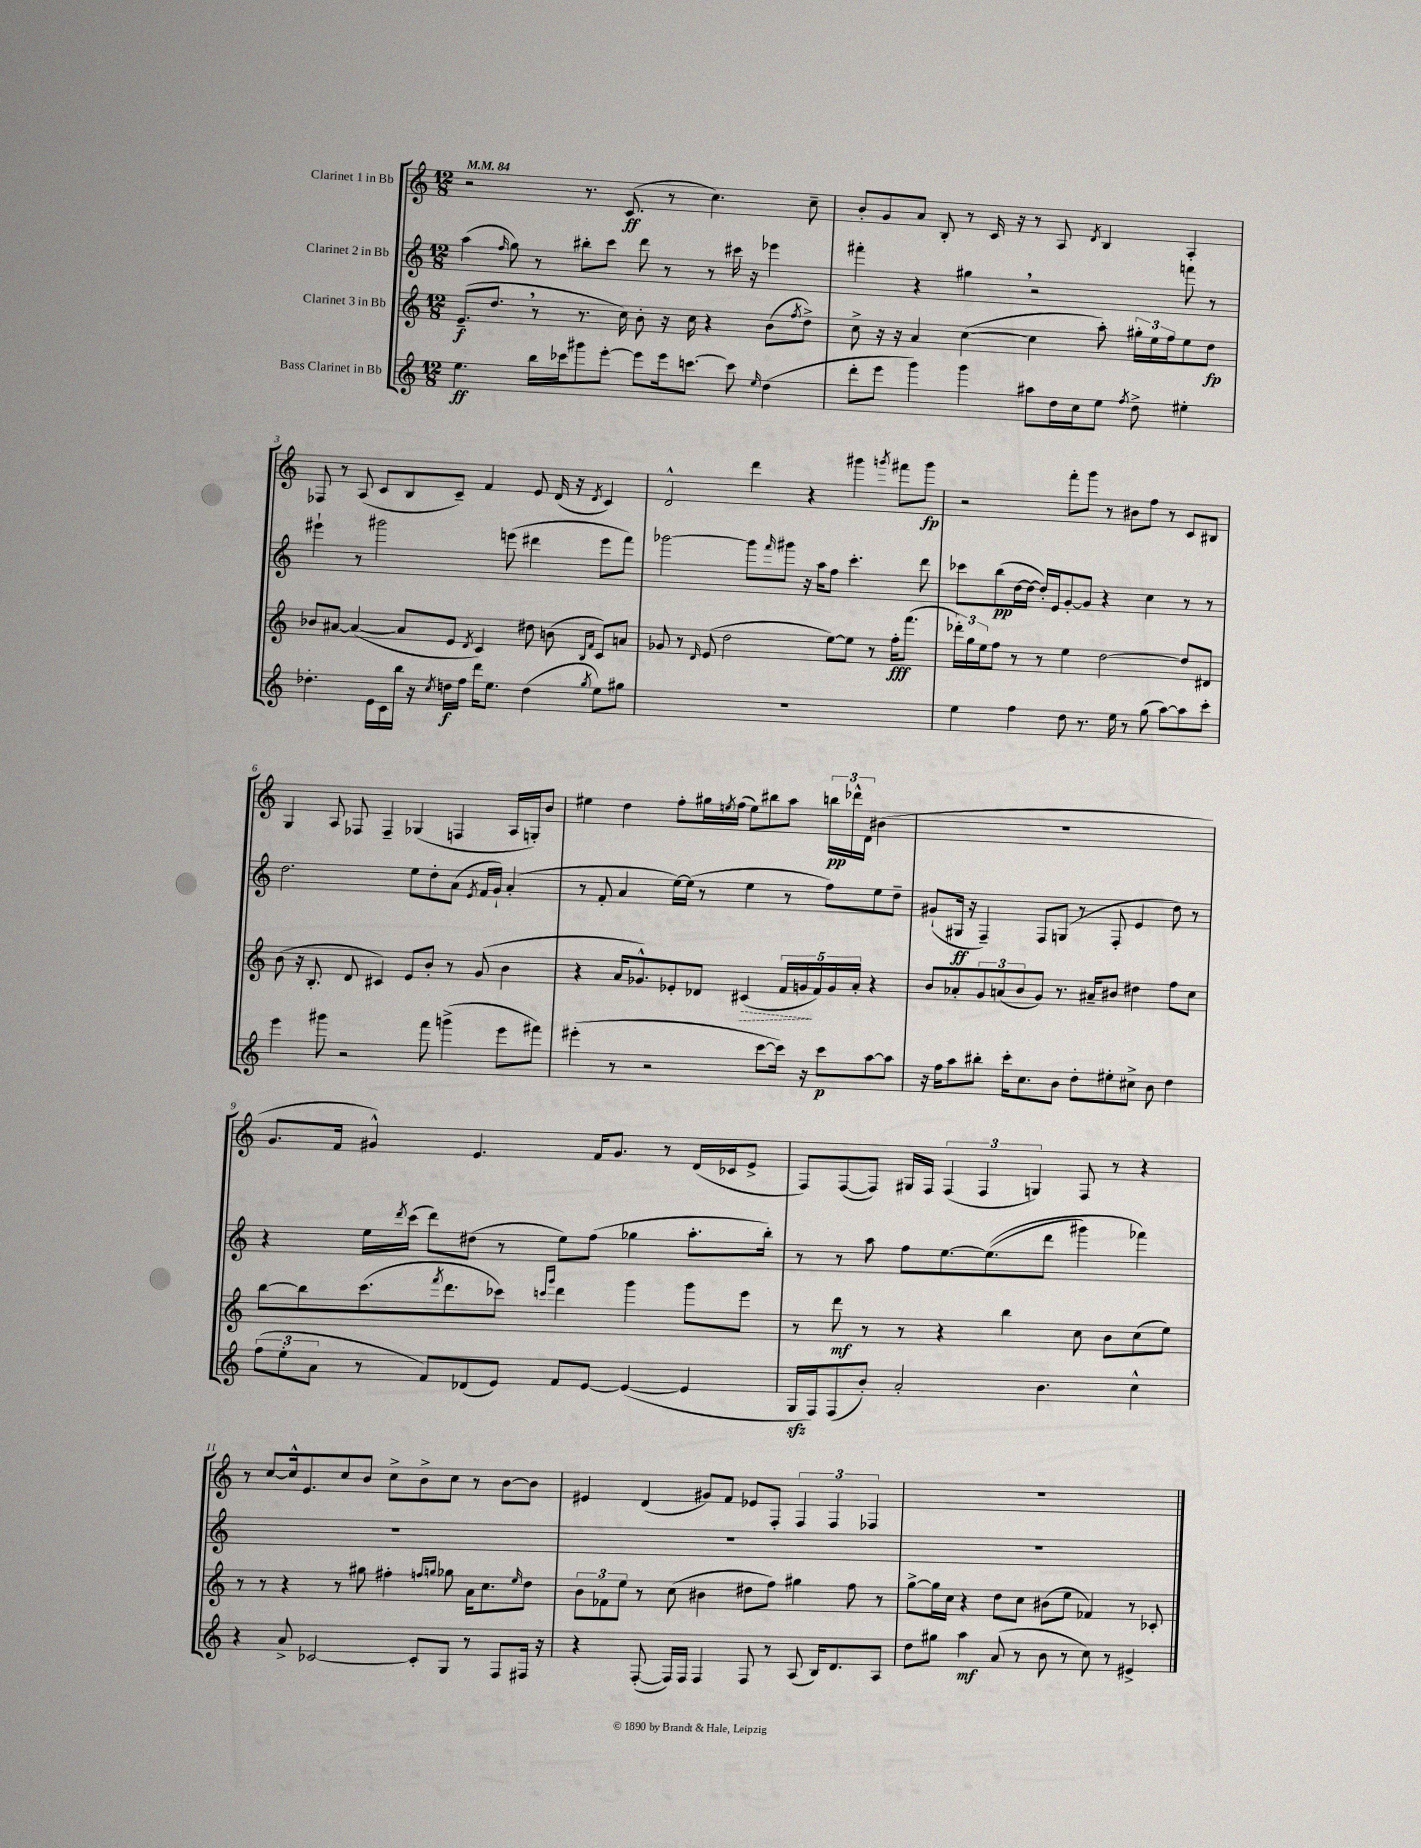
<<
\new StaffGroup <<
\new Staff = "s0" \with { instrumentName = "Clarinet 1 in Bb" } {
    \clef treble \key c \major \numericTimeSignature \time 12/8 \tempo 4 = 84
    r2 r8. c'8.\ff( r8 c''4.) c''8-- |
    b'8-. g'8 a'8 b8-. r8 c'16 r16 r8 a8 \acciaccatura { d'8 } b4 a4-. |
    fes8 r8 a8( c'8 b8 c'8--) f'4 e'8 d'16( r16 \acciaccatura { d'8 } c'4) |
    d'2-^ d'''4 r4 gis'''4 \acciaccatura { g'''8 } fis'''8 g'''8\fp |
    r2 f'''8-. g'''8 r8 bis'8 f''8 r8 c'8 bis8 |
    g4 a8 fes8 fes4-- ges4( f4 a16 g16-.) b'8 |
    eis''4 d''4 f''8-. gis''16 \acciaccatura { e''8 } f''16( e''8) bis''8 a''8 \tuplet 3/2 { b''16\pp des'''16-^ d'16 } bis'4( |
    R1. |
    g'8. f'16 gis'4-^) e'4. f'16 gis'8. r8 d'16( ces'16 e'8-> |
    f8) f8~( f8) gis16 f16 \tuplet 3/2 { f4( f4 g4) } f8 r8 r4 |
    r8 c''8~ c''16-^ e'8. c''8 b'8 c''8-> b'8-> c''8 r8 b'8~ b'8 |
    eis'4 d'4( gis'8) f'8 ees'8 f8-. \tuplet 3/2 { f4 f4 fes4 } |
    R1. \bar "|." |
}
\new Staff = "s1" \with { instrumentName = "Clarinet 2 in Bb" } {
    \clef treble \key c \major \numericTimeSignature \time 12/8
    a''4( \grace { f''16 } g''8) r8 bis''8-. c'''8 d'''8 r8 r8 cis'''16 r16 ees'''4 |
    fis'''4-. r4 gis''4 \breathe r2 f'''8 r8 |
    eis'''4-! r8 gis'''2 e'''8( dis'''4 e'''8 f'''8) |
    ges'''2~ ges'''8 \grace { f'''16 } gis'''8 r16 a''16 f''8 c'''4.-. d'''8 |
    ces'''8 b''8\pp( d''16~ d''16~ d''16-.) e'16 g'8~-. g'8 r4 c''4 r8 r8 |
    d''2. e''8 d''8-. a'8( \acciaccatura { e'8 } f'16 g'16-!) a'4-.( |
    r8 f'8-. a'4 e''16~) e''16( r8 e''4 r8 f''8) e''8 d''8-- |
    gis'8-!( gis16\ff r16 f4--) f8 g8( r8 f8-. e'4 d''8) r8 |
    r4 e''16 \acciaccatura { d'''8 } c'''16( d'''8) dis''8( r8 e''8) f''8( ges''4 a''8.-. b''16-.) |
    r8 r8 a''8 f''8 e''8.~ e''8.(\( d'''8 gis'''4) fes'''4\) |
    R1. |
    R1. |
    R1. \bar "|." |
}
\new Staff = "s2" \with { instrumentName = "Clarinet 3 in Bb" } {
    \clef treble \key c \major \numericTimeSignature \time 12/8
    e'8.--\f( d''8. \breathe r8 r8. c''16) b'8-. r16 c''16 r4 b'8( \acciaccatura { f''8 } d''8->) |
    c''8-> r16 r16 a'4 c''4~( c''4 a''8-.) \tuplet 3/2 { gis''16-. e''16 f''16 } e''8 d''8\fp |
    bes'8 ais'8~ ais'4~( ais'8 e'8 \acciaccatura { d'8 } c'4) dis''8 b'8( \grace { b16 f'16 } c'8) a'8 |
    ges'8 r8 \grace { d'16 } e'8( d''2 e''8~) e''8 r8 f''16-.\fff f'''8.( |
    \tuplet 3/2 { des'''16-.) g''16 e''16 } f''8 r8 r8 e''4 d''2~ d''8 dis'8 |
    b'8( r16 b8.-. d'8 cis'4) e'8 b'8-. r8 g'8( b'4 |
    r4 a'16 ges'8.-^) ees'8-. des'8 \once \override Hairpin.style = #'dashed-line cis'4\>( \tuplet 5/4 { f'16 g'16\! f'16) g'16 a'16-. } r4 |
    b'8 aes'8-. \tuplet 3/2 { g'8 a'8( b'8 } g'8) r8. ais'16-- bis'8 dis''4 f''8 c''8 |
    b''8~ b''8 c'''8.( \acciaccatura { f'''8 } d'''8. ces'''8) \grace { c'''16 g'''16 } d'''4 g'''4 g'''8 e'''8 |
    r8 d'''8\mf r8 r8 r4 b''4 c''8 b'8 c''8( e''8) |
    r8 r8 r4 r8 gis''8 fis''4-. \grace { f''16 g''16 } ges''8 a'16 c''8. \grace { e''16 } d''8 |
    \tuplet 3/2 { b'8 fes'8 e''8 } r8 c''8( bis'4 dis''8 f''8) gis''4 f''8 r8 |
    g''8~-> g''16 c''16 r4 d''8 c''8 bis'8( e''8 fes'4) r8 ces'8-. \bar "|." |
}
\new Staff = "s3" \with { instrumentName = "Bass Clarinet in Bb" } {
    \clef treble \key c \major \numericTimeSignature \time 12/8
    e''4.\ff b''16 ces'''16 gis'''8 e'''8~-. e'''8 e'''16 c'''8.~ c'''8 \grace { e''16 } d''4( |
    d'''8-. e'''8 g'''4) g'''4 ais''8 d''16 c''16 e''8 \acciaccatura { f''8 } d''8-> eis''4-. |
    des''4.-. e'16 c'16 b''16 r16 \acciaccatura { c''8 } d''16\f f''16 d'''16 e''8. d''4( \acciaccatura { g''8 } e''8) gis''8 |
    R1. |
    e''4 f''4 d''8 r8. e''16 r8 g''8( a''8~) a''8 c'''8-. |
    e'''4 gis'''8 r2 f'''8 g'''4->( e'''8 fis'''8) |
    eis'''4-.( r8 r2 c'''8~ c'''16) r16 c'''8\p a''8~ a''8 |
    r16 f''16 a''8 bis''8-. c'''16-. c''8. b'8 d''8-. eis''8-. cis''8-> b'8 d''4 |
    \tuplet 3/2 { f''8( e''8-. a'8 } r8 f'8) des'8( e'8) f'8 e'8~ e'4~( e'4 |
    g16\sfz f16) f8( b'8-.) a'2-. b'4. c''4-^ |
    r4 a'8-> ces'2~ ces'8-. g8 r8 f8 fis16 r16 |
    r4 f8~-.( f16) f16 f4 f8 r8 a8( b16) d'8. a8 |
    d''8 gis''8 a''4\mf a'8( r8 b'8 r8 c''8) r8 eis'4-> \bar "|." |
}
>>
>>
